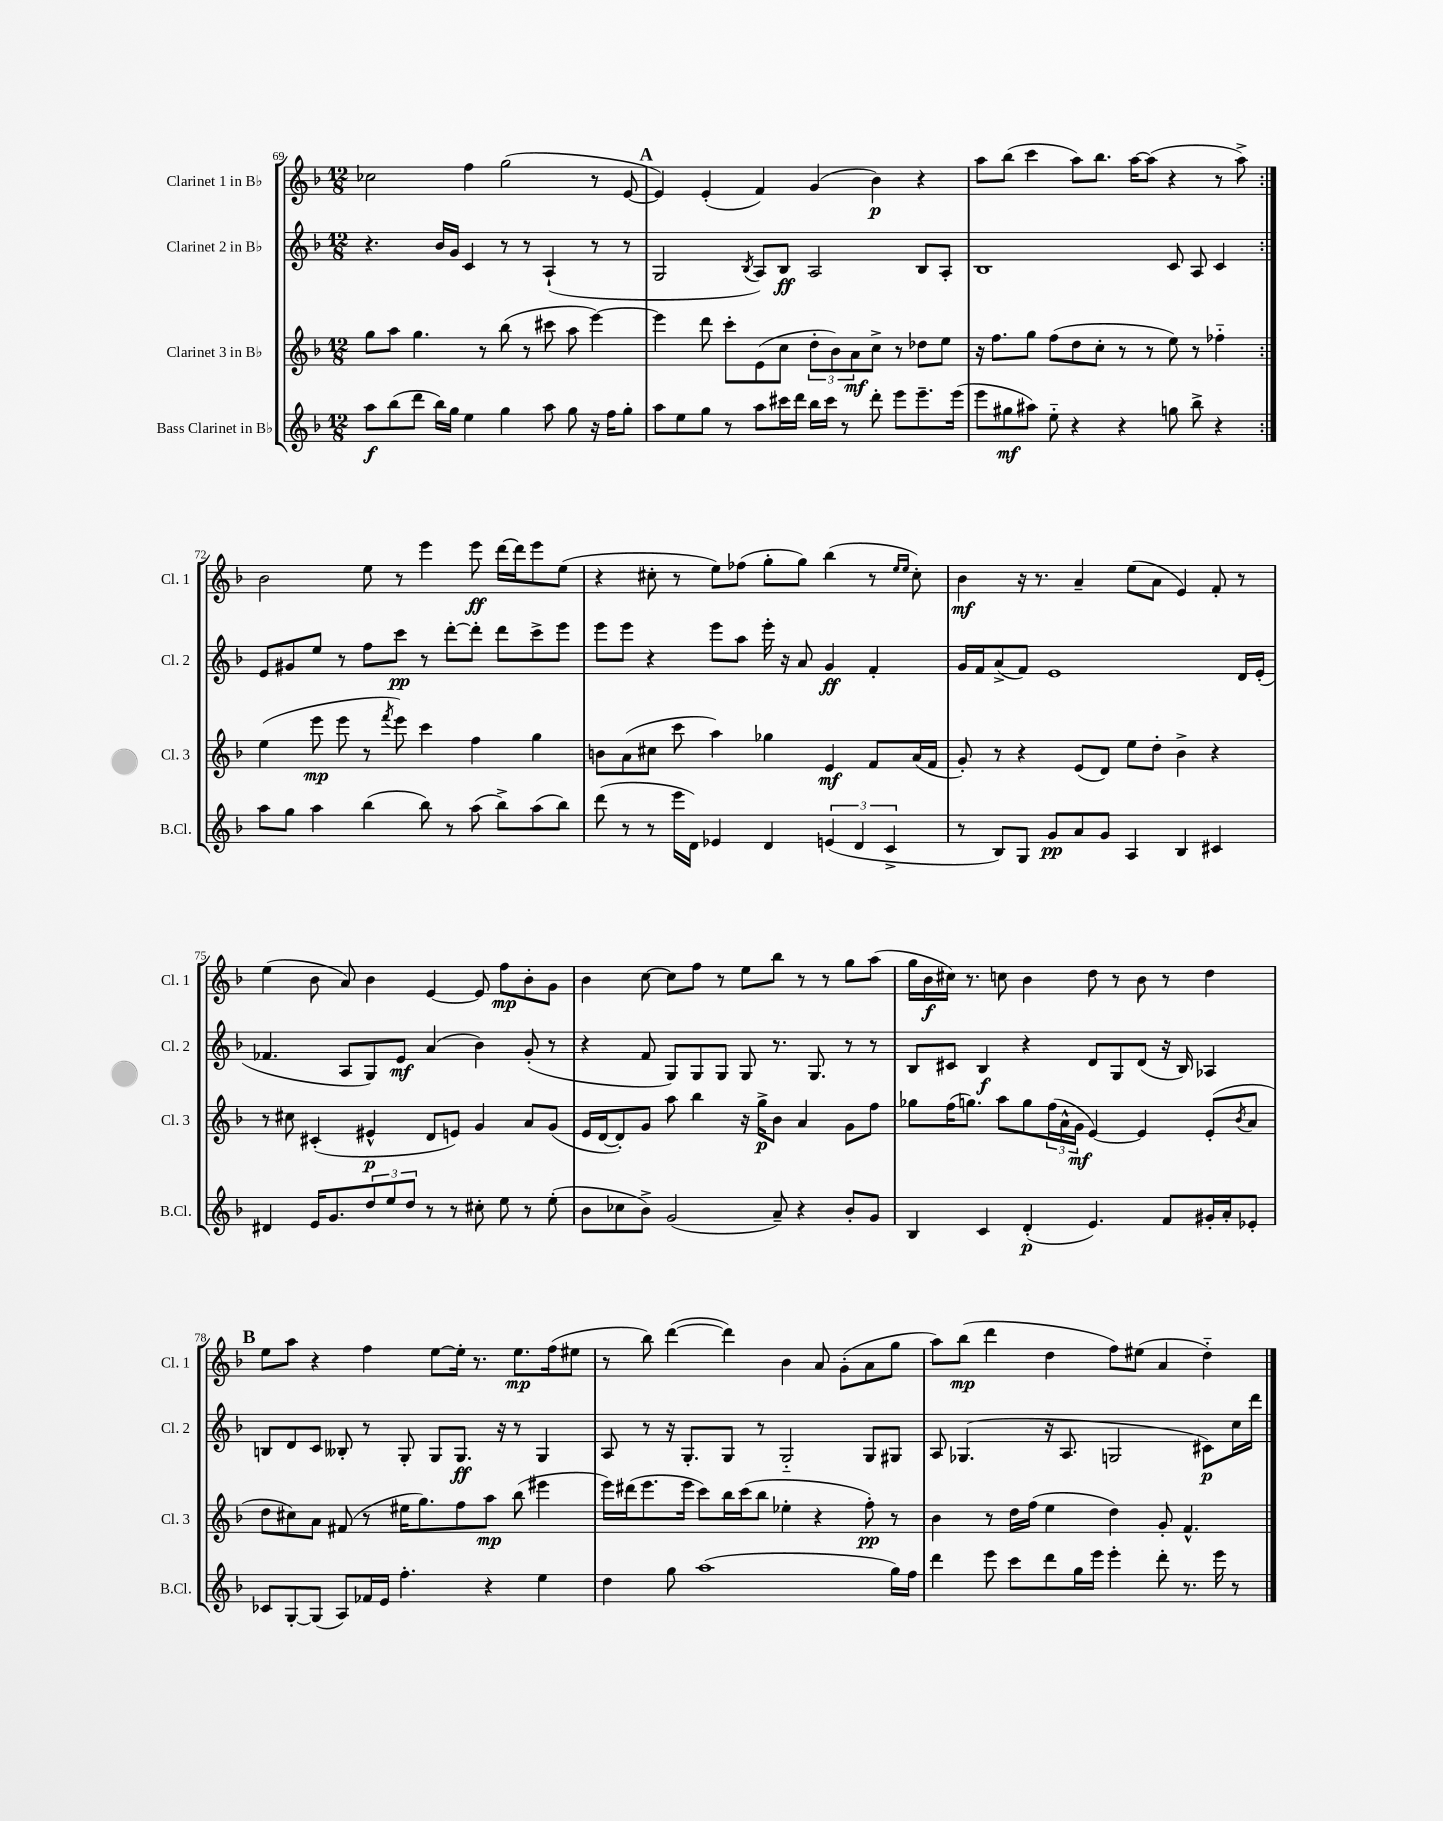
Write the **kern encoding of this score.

**kern	**kern	**kern	**kern
*staff4	*staff3	*staff2	*staff1
*clefG2	*clefG2	*clefG2	*clefG2
*k[b-]	*k[b-]	*k[b-]	*k[b-]
*M12/8	*M12/8	*M12/8	*M12/8
8aa	8gg	4.r	2cc-
(8bb-	8aa	.	.
8ddd	4.gg	.	.
16bb-)	.	16b-	.
16gg	.	16g	.
4ee	.	4c	4ff
.	8r	.	.
4gg	(8bb-	8r	(2gg
.	8r	8r	.
8aa	8ccc#	(4A`	.
8gg	8aa	.	.
16r	[4eee)	8r	8r
16ff	.	.	.
8gg'	.	8r	[8e
=	=	=	=
8aa	4eee]	2G	4e])
8ee	.	.	.
8gg	8ddd	.	(4e'
8r	8ccc'	.	.
.	.	8qB-	.
8aa	(8e	8A)	4f)
16ccc#	8cc	8B-	.
16ddd	.	.	.
16bb-	12dd'	2A	(4g
16ccc#	.	.	.
.	12b-)	.	.
8r	.	.	.
.	12a	.	.
8ddd'	8cc^	.	4b-)
8eee	8r	.	.
8.eee~	8dd-	8B-	4r
.	8ee	8A'	.
(16eee	.	.	.
=	=	=	=
8eee	16r	1B-	8aa
.	8.ff	.	.
8gg#	.	.	(8bb-
8aa#)	8gg	.	4ccc
8ee'~	(8ff	.	.
4r	8dd	.	8aa)
.	8cc'	.	8.bb-
4r	8r	.	.
.	.	.	[16aa
.	8r	.	(8aa]
8gg	8ee)	8c	4r
8bb-^	8r	8A	.
4r	4ff-'~	4c	8r
.	.	.	8aa^)
=:|!	=:|!	=:|!	=:|!
8aa	(4ee	8e	2b-
8gg	.	8g#	.
4aa	8eee	8ee	.
.	8eee	8r	.
(4bb-	8r	8ff	8ee
.	8qfff	.	.
.	8eee)	8ccc	8r
8bb-)	4ccc	8r	4eee
8r	.	[8ddd'	.
(8aa	4ff	8ddd']	8eee
8bb-^)	.	8ddd	[16ddd
.	.	.	16ddd]
(8aa	4gg	8ccc^	8eee
8bb-)	.	8eee	(8ee
=	=	=	=
(8ddd	8b	8eee	4r
8r	(8a	8eee	.
8r	8cc#	4r	8cc#'
16eee	8ccc	.	8r
16d)	.	.	.
4e-	4aa)	8eee	8ee)
.	.	8aa	(8ff-
4d	4gg-	16eee'	8gg'
.	.	16r	.
.	.	8a	8gg)
(6e	4e	4g	(4bb-
6d	.	.	.
.	8f	4f'	8r
6c^	.	.	.
.	.	.	16qqee
.	.	.	16qqee
.	(16a	.	8cc#')
.	16f	.	.
=	=	=	=
8r	8g')	16g	4b-
.	.	16f	.
8B-)	8r	(8a^	.
8G	4r	8f)	16r
.	.	.	8.r
8g	.	1e	.
8a	(8e	.	4a~
8g	8d)	.	.
4A	8ee	.	(8ee
.	8dd'	.	8a
4B-	4b-^	.	4e)
4c#	4r	.	8f'
.	.	16d	8r
.	.	(16e'	.
=	=	=	=
4d#	8r	4.f-	(4ee
.	8cc#	.	.
16e	(4c#'	.	8b-
8.g	.	.	.
.	.	8A	8a)
12dd	4e#^^	8G)	4b-
12ee	.	.	.
.	.	8e	.
12dd	.	.	.
8r	8d	(4a	[4e
8r	8e)	.	.
8cc#'	4g	4b-)	8e]
8ee	.	.	8ff
8r	8a	(8g'	8b-'
(8ee'	(8g	8r	8g
=	=	=	=
8b-	16e	4r	4b-
.	[16d	.	.
8cc-	8d'])	.	.
8b-^)	8g	8f	[8cc
(2g	8aa	8G)	8cc]
.	4bb-	8G	8ff
.	.	8G	8r
.	16r	8G	8ee
.	16gg^	.	.
8a~)	8b-	8.r	8bb-
4r	4a	.	8r
.	.	8.G	.
.	.	.	8r
8b-'	8g	8r	8gg
8g	8ff	8r	(8aa
=	=	=	=
4B-	8gg-	8B-	16gg
.	.	.	16b-
.	(16ff	8c#	16cc#)
.	8.gg)	.	8.r
4c	.	4B-	.
.	8aa	.	8cc
(4d'	8gg	4r	4b-
.	(24ff	.	.
.	24a^^	.	.
.	24g	.	.
4.e)	[4e)	8d	8dd
.	.	8G	8r
.	4e]	(8d	8b-
8f	.	16r	8r
.	.	16B-)	.
16g#'	(8e'	4A-	4dd
16a'	.	.	.
.	8qb-	.	.
8e-'	8a	.	.
=	=	=	=
8c-	8dd	8B	8ee
[8G'	8cc#)	8d	8aa
(8G]	8a	8c	4r
8A)	(8f#	8B--'	.
16f-	8r	8r	4ff
16e	.	.	.
4.ff'	16ee#	8G'	.
.	8.gg)	.	.
.	.	8G	[8ee
.	8ff	8.G	16ee']
.	.	.	8.r
4r	8aa	.	.
.	.	16r	.
.	(8bb-	8r	8.ee
4ee	4eee#	4G	.
.	.	.	(16ff
.	.	.	8ee#
=	=	=	=
4dd	16eee)	8A	8r
.	(16ddd#	.	.
.	8.eee	8r	8bb-)
8gg	.	16r	([4ddd
.	16eee	8.G'	.
(1aa	8ccc)	.	.
.	16bb-	8G	4ddd])
.	(16ccc	.	.
.	8bb-	8r	.
.	4ee-'	2G'~	4b-
.	4r	.	8a
.	.	.	(8g'
.	8ff')	8G	8a
16gg)	8r	8G#	8gg
16ff	.	.	.
=	=	=	=
4ddd	4b-	8A	8aa)
.	.	(4.G-	(8bb-
8eee	8r	.	4ddd
8ccc	16dd	.	.
.	(16ff	.	.
8ddd	4ee	16r	4dd
.	.	8.A	.
16gg	.	.	.
16eee	.	.	.
4eee'	4dd)	2G	8ff)
.	.	.	(8ee#
8ddd'	8g'	.	4a
8.r	4.f^^	.	.
.	.	8c#)	4dd'~)
16eee	.	.	.
8r	.	16cc	.
.	.	16ddd	.
==	==	==	==
*-	*-	*-	*-
